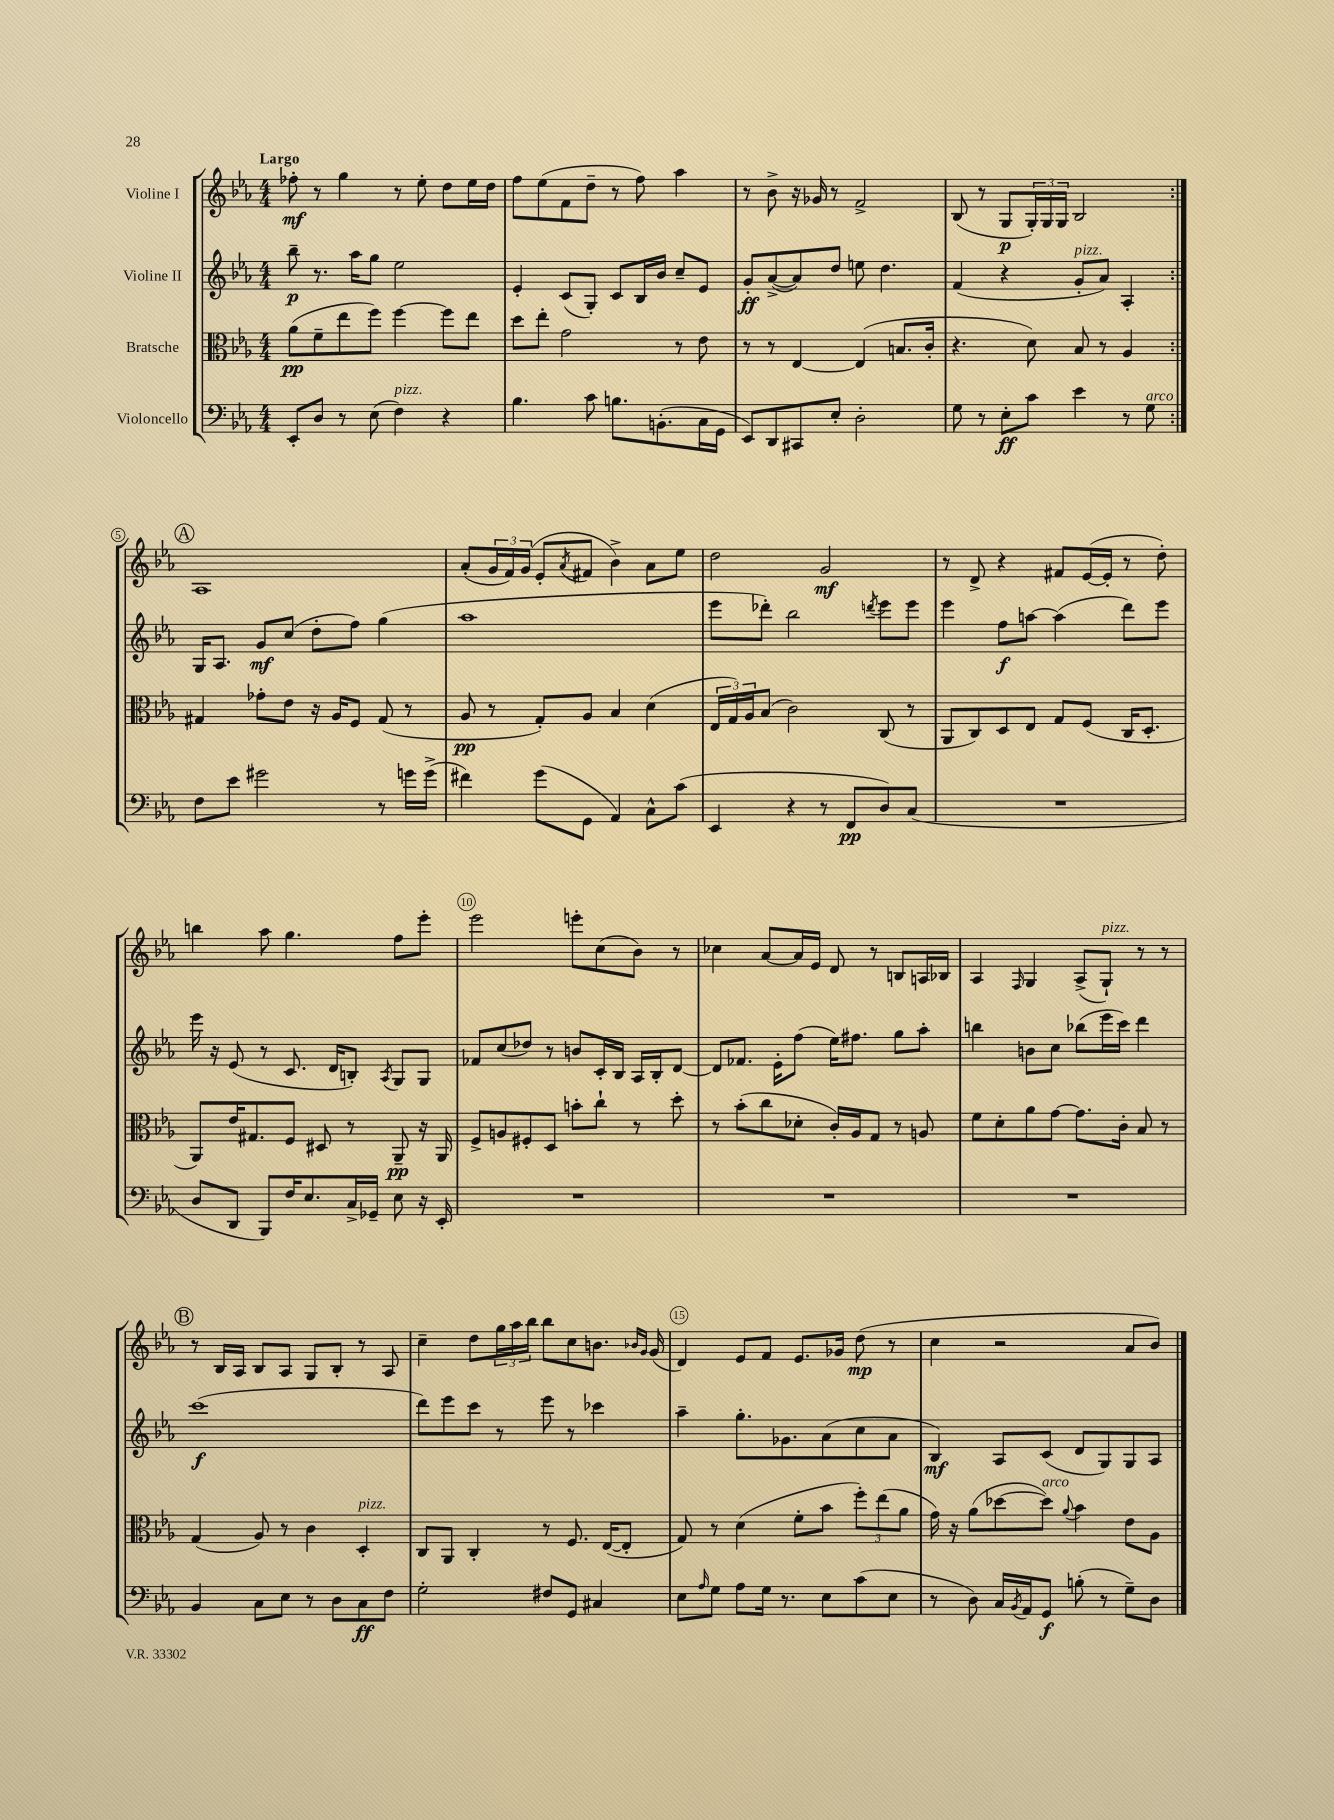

**kern	**kern	**kern	**kern
*staff4	*staff3	*staff2	*staff1
*clefF4	*clefC3	*clefG2	*clefG2
*k[b-e-a-]	*k[b-e-a-]	*k[b-e-a-]	*k[b-e-a-]
*M4/4	*M4/4	*M4/4	*M4/4
8EE-'	(8a-	8bb-~	8ff-'
8D	8f~	8.r	8r
8r	8ee-	.	4gg
.	.	16aa-	.
(8E-	8ff)	8gg	.
4F)	[4ff	2ee-	8r
.	.	.	8ee-'
4r	8ff]	.	8dd
.	8ee-	.	16ee-
.	.	.	16dd
=	=	=	=
4.B-	8dd	4e-'	8ff
.	8ee-'	.	(8ee-
.	2g	(8c	8f
8c	.	8G')	8dd~
8.B	.	8c	8r
.	.	16B-	8ff)
(8.BB'	.	16b-	.
.	8r	8cc~	4aa-
16C	8e-	8e-	.
16GG	.	.	.
=	=	=	=
8EE-)	8r	8g'	8r
8DD	8r	([8a-^	8b-^
8CC#	[4E-	8a-])	16r
.	.	.	16g-
8E-'	.	8dd	8r
2D'	(4E-]	8ee	2f^
.	.	4.dd	.
.	8.B	.	.
.	16c'	.	.
=	=	=	=
8G	4.r	(4f	(8B-
8r	.	.	8r
8E-'	.	4r	8G
8c	8d)	.	24G')
.	.	.	24G
.	.	.	24G
4e-	8B-	8g'	2B-
.	8r	8a-)	.
8r	4A-	4A-'	.
8G	.	.	.
=:|!	=:|!	=:|!	=:|!
8F	4G#	16G	1A-
.	.	8.A-	.
8e-	.	.	.
2g#	8g-'	8g	.
.	8e-	(8cc	.
.	16r	8dd'	.
.	16A-	.	.
.	8F	8ff)	.
8r	(8G#	(4gg	.
16g	8r	.	.
(16g^	.	.	.
=	=	=	=
4f#)	8A-	1aa-	(8a-'
.	8r	.	24g
.	.	.	24f)
.	.	.	(24g
(8g	8G')	.	8e-'
.	.	.	8qa-
8GG	8A-	.	8f#
4AA-)	4B-	.	4b-^)
8C^^	(4d	.	8a-
(8c	.	.	8ee-
=	=	=	=
4EE-	24E-	8eee-	2dd
.	24G)	.	.
.	24A-	.	.
.	(8B-	8ddd-')	.
4r	2c)	2bb-	.
8r	.	.	2g
8FF	.	.	.
.	.	8qddd	.
8D)	(8C	8eee-	.
(8C	8r	8eee-	.
=	=	=	=
1r	8AA-	4eee-	8r
.	8C)	.	8d^
.	8D	8ff	4r
.	8E-	[8aa	.
.	8G	(4aa]	8f#
.	(8F	.	([16e-
.	.	.	16e-']
.	16C	8ddd)	8r
.	8.D'	.	.
.	.	8eee-	8dd')
=	=	=	=
8D	8AA-)	16eee-	4bb
.	.	16r	.
8DD	16e-	(8e-	.
.	8.G#	.	.
8BBB-)	.	8r	8aa-
16F	8F	8.c	4.gg
8.E-	.	.	.
.	8D#	.	.
.	.	16d	.
16C^	8r	8B')	.
16GG-~	.	.	.
.	.	8qA-	.
8E-	8AA-~	8G	8ff
16r	16r	8G	8eee-'
16EE-'	16AA-	.	.
=	=	=	=
1r	8F^	8f-	2eee-
.	8A	(8cc	.
.	8F#'	8dd-)	.
.	8D	8r	.
.	8b'	8b	8eee'
.	8cc`	16c'	(8cc
.	.	16B-	.
.	8r	16A-	8b-)
.	.	16B-'	.
.	8dd'	[8d	8r
=	=	=	=
1r	8r	8d]	4cc-
.	(8b-'	8.f-	.
.	8cc	.	[8a-
.	.	16e-'	.
.	8d-'	(8ff	16a-]
.	.	.	16e-
.	16c')	16ee-)	8d
.	16A-	8.ff#	.
.	8G	.	8r
.	8r	8gg	8B
.	8A	8aa-'	16A
.	.	.	16B-
=	=	=	=
1r	8f	4bb	4A-
.	8d'	.	.
.	.	.	16qqF
.	8a-	8b	4G
.	[8g	8cc	.
.	8.g]	(8bb-	(8A-^
.	.	16eee-	8G`)
.	16c'	16ccc)	.
.	8B-	4ddd	8r
.	8r	.	8r
=	=	=	=
4BB-	(4G	(1ccc	8r
.	.	.	16B-
.	.	.	16A-
8C	8A-)	.	8B-
8E-	8r	.	8A-
8r	4c	.	8G
8D	.	.	8B-'
8C	4D'	.	8r
8F	.	.	8A-
=	=	=	=
2G'	8C	8ddd)	4cc~
.	8AA-	8eee-	.
.	4C'	8ccc	8dd
.	.	8r	24gg
.	.	.	24aa-
.	.	.	24bb-
8F#	8r	8eee-	8bb-
8GG	8.F	8r	8cc
4C#	.	4ccc-	8.b
.	([16E-	.	.
.	8E-']	.	.
.	.	.	16qqb-
.	.	.	16qqg
.	.	.	(16g
=	=	=	=
8E-	8G)	4aa-~	4d)
16qqA-	.	.	.
8G	8r	.	.
8A-	(4d	8.gg'	8e-
16G	.	.	8f
8.r	.	8.g-	.
.	8f'	.	8.e-
8E-	8b-	(8a-	.
.	.	.	16g-
(8c	12ff')	8cc	(8dd
.	(12ee-	.	.
8E-	.	8a-	8r
.	12a-	.	.
=	=	=	=
8r	16g)	4B-)	4cc
.	16r	.	.
8D)	(8a-	.	.
16C	[8dd-	8A-	2r
8qBB-	.	.	.
16AA-	.	.	.
8GG	8dd-])	(8c	.
.	8qqa-	.	.
(8B'	4b-	8d	.
8r	.	8G)	.
8G~)	8e-	8G	8a-
8D	8A-	8A-	8b-)
==	==	==	==
*-	*-	*-	*-
